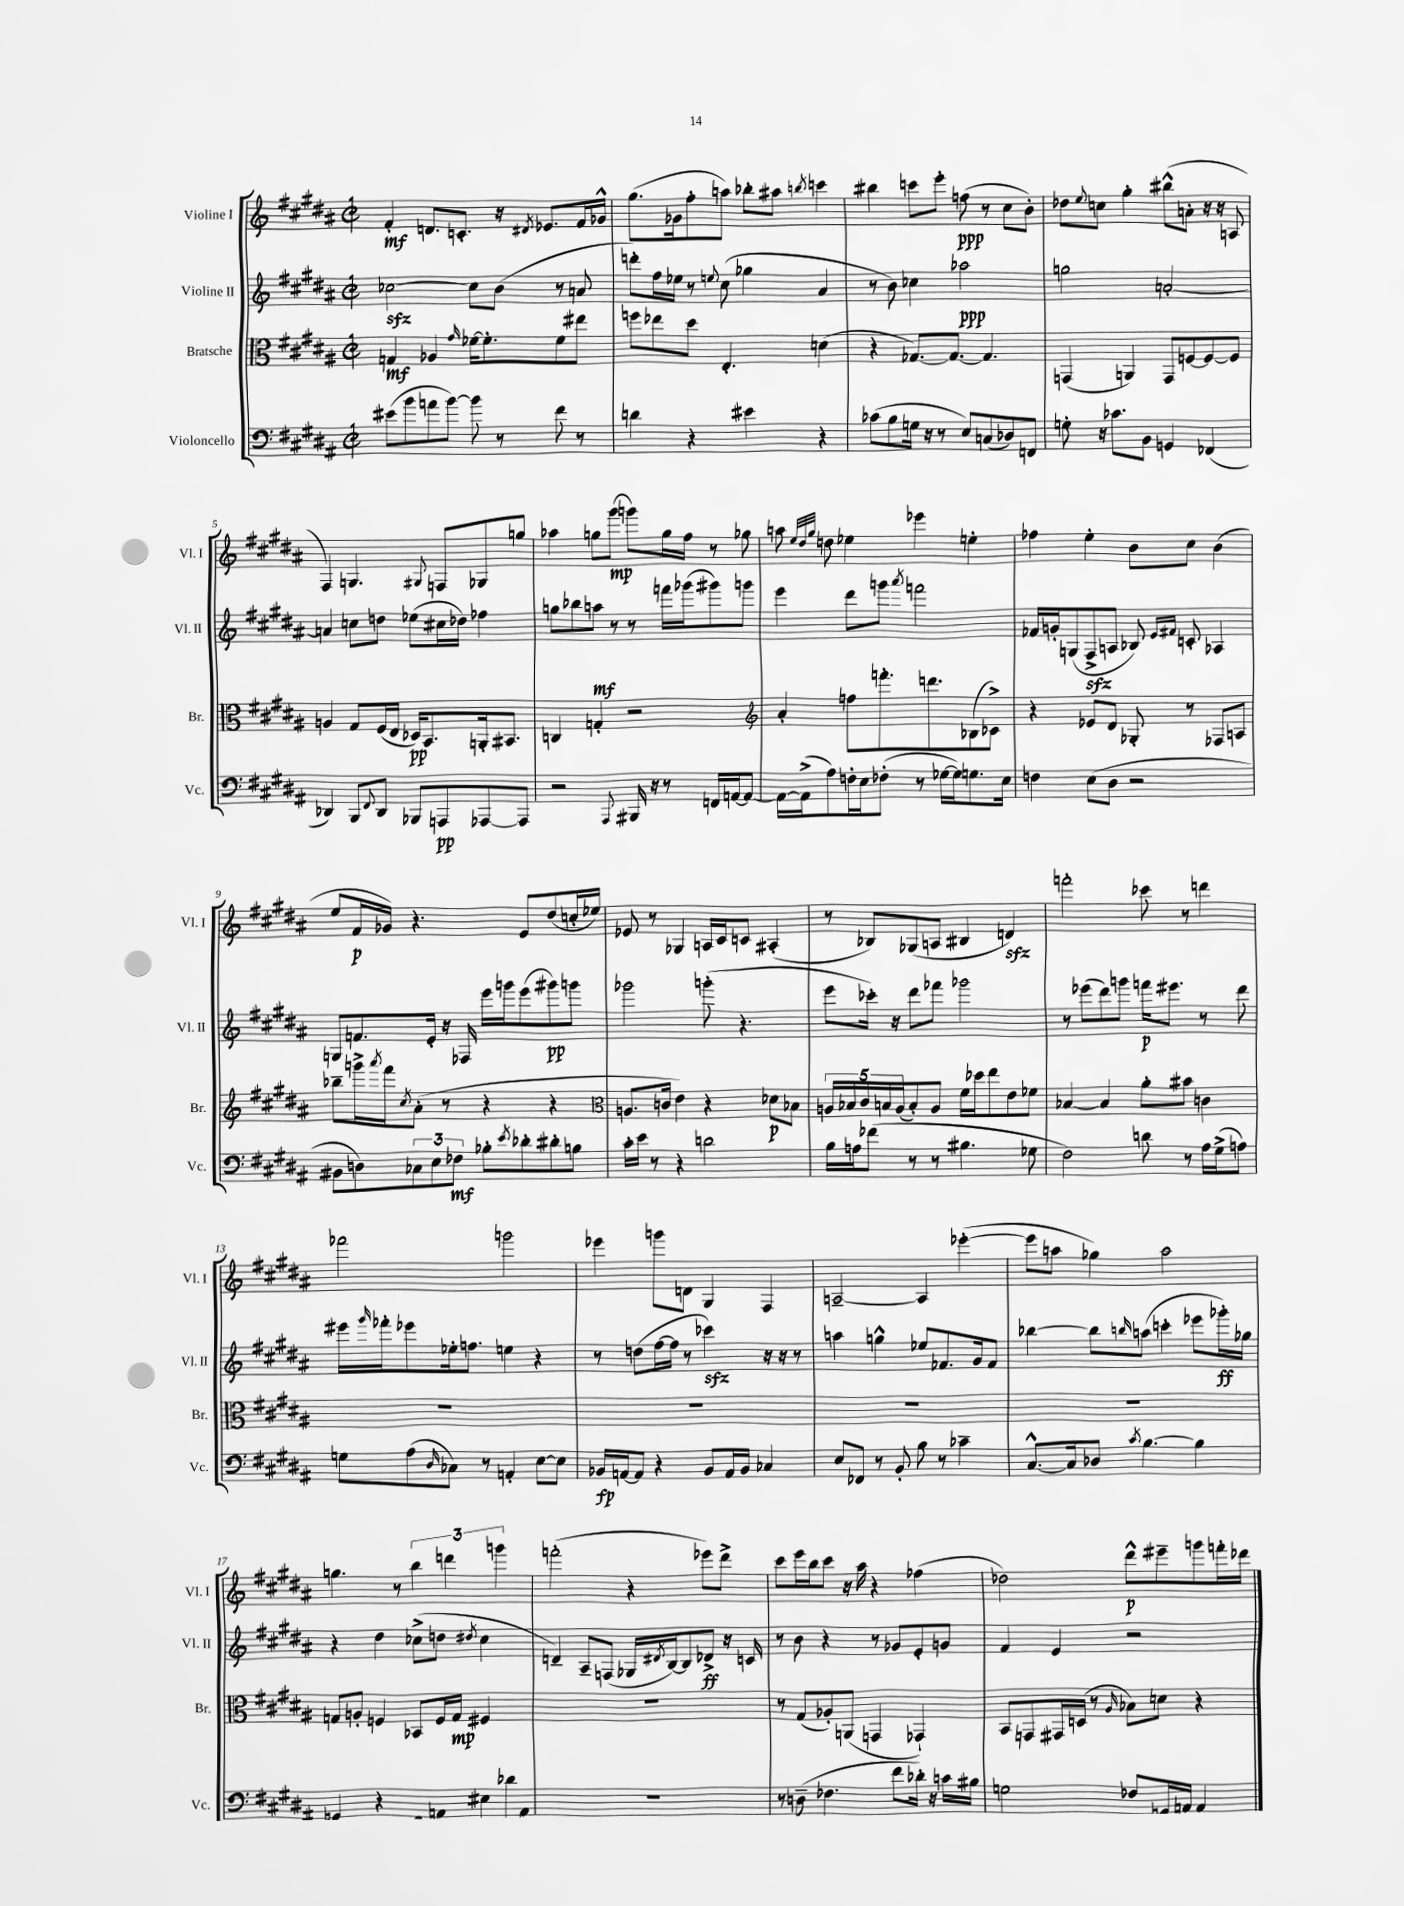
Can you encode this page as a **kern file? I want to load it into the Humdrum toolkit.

**kern	**kern	**kern	**kern
*staff4	*staff3	*staff2	*staff1
*clefF4	*clefC3	*clefG2	*clefG2
*k[f#c#g#d#a#]	*k[f#c#g#d#a#]	*k[f#c#g#d#a#]	*k[f#c#g#d#a#]
*M2/2	*M2/2	*M2/2	*M2/2
*met(c|)	*met(c|)	*met(c|)	*met(c|)
(8e#	4G	[2cc-	4f#'
8b	.	.	.
8a	4A-	.	8.d
[8b)	.	.	.
.	.	.	8.c'
.	16qqg#	.	.
8b]	[16f-	8cc-]	.
.	8.f-']	.	.
8r	.	(8b	16r
.	.	.	8qd#
.	.	.	8.e-
8f#	8f-	8r	.
8r	8ee#	8a	16f#
.	.	.	16g-^^
=	=	=	=
4d	8ff	8ddd')	(8.gg#
.	8ee-	16ff#	.
.	.	16ee-	16g-
4r	8dd#	8r	8ff#'
.	.	8qqee	.
.	4.E'	(8cc#	8aa)
4e#	.	4gg-	8bb-'
.	.	.	8aa#
.	.	.	8qbb
4r	(4d	4a#	4ccc
=	=	=	=
(8c-	4r	8r	4bb#
8B	.	8b)	.
16G	[8.G-)	4cc-	8ccc
16r	.	.	.
8r	.	.	8eee'
.	8.G-_	.	.
8E)	.	2aa-	(8ff
(8C	4.G-]	.	8r
8D-)	.	.	8cc#
8FF	.	.	8b')
=	=	=	=
8G'	(4GG	2gg	8dd-
.	.	.	8qqee
16r	.	.	8cc
8.c-	.	.	.
.	4AA)	.	4gg#'
8BB	.	.	.
4GG	8GG	[2a'	(8bb#^^
.	[8F	.	8a'
(4FF-	8F_	.	16r
.	.	.	16r
.	8F]	.	8A
=	=	=	=
4DD-)	4A	4a]	4F#)
8BBB	8G#	8cc	4.G
8qqFF#	.	.	.
8DD-	(16F#	8dd	.
.	16E	.	.
8BBB-	16D-)	(8ee-	.
.	8.BB	.	.
.	.	.	8qqG#
8AAA	.	16cc#	8F
.	.	16dd-)	.
[8AAA-	16AA'	4ff-	8G-
.	8.BB#	.	.
8AAA-]	.	.	8gg
=	=	=	=
2r	4C	8gg	4aa-
.	.	8bb-	.
.	4G'	8aa	8gg
.	.	8r	(8ggg#
8qqAAA#	.	.	.
16BBB#	2r	8r	8ggg)
16r	.	.	.
8r	.	16fff	16gg
.	.	(16ggg-	16ff#
16FF	.	8ggg#)	8r
[16AA	.	.	.
8AA_	.	8ggg	8gg-
=	=	=	=
*	*clefG2	*	*
16AA_	4a#'	4eee	8aa
(16AA^]	.	.	.
.	.	.	32qqee
.	.	.	32qqdd#
.	.	.	32qqgg#
8A#)	.	.	8dd
16F'	8ff	8ddd#	4ee-
16E	.	.	.
(8F-'	8.fff'	8ggg	.
.	.	8qaaa#	.
8r	.	2fff	4eee-
.	8.ddd	.	.
[16G-	.	.	.
16G-])	.	.	.
8.G	(8B-	.	4ee'
.	8c-^)	.	.
16E	.	.	.
=	=	=	=
4F	4r	16f-	4ff-
.	.	16g'	.
.	.	(8G	.
(8E	8e-	8F#^	4ee'
8D#	8d#	8A	.
2r	8G-'	8B-)	8b
.	.	16qqe	.
.	.	16qqf#	.
.	8r	8c'	8cc#
.	8F-	4A-	(4b
.	8A	.	.
=	=	=	=
8BB#	8bb-~	8G	8ee
8D)	16ggg^	8.f	16f#
.	8qaaa#	.	.
.	16fff#	.	16g-)
.	8qcc#	.	.
12C-	(8a#'	.	4.r
.	.	16e'	.
12E	.	.	.
.	8r	16r	.
12F-	.	.	.
.	.	16F-	.
8B-'	4r	16eee	.
.	.	16ggg	.
8qe	.	.	.
8d-'	.	(8eee	8e
8d#'	4r	8ggg#)	(8dd#
8B	.	8ggg	16cc'
.	.	.	16ee-)
=	=	=	=
*	*clefC3	*	*
16c#'	8.A	2ggg-	8e-
16e	.	.	.
8r	.	.	8r
.	16c	.	.
4r	4e)	.	4G-
2d	4r	(8ggg'	16A
.	.	.	16c#
.	.	4.r	8c
.	8d-	.	(4A#'
.	8B-	.	.
=	=	=	=
16B	20A	8eee	8r
.	20B-	.	.
16A	.	.	.
.	20c#	.	.
(8f-	.	16ccc-')	8B-)
.	20B	.	.
.	.	16r	.
.	(20A	.	.
8r	8B')	8ddd#	(8G-
8r	8A	8fff-	8A
4.B#	16f#	2ggg-	4B#
.	16dd-	.	.
.	8ee	.	.
.	8e	.	4d)
8G-	8f-	.	.
=	=	=	=
2F#)	[4B-	8r	2fff'
.	.	(8eee-	.
.	4B-]	8ddd#)	.
.	.	8ggg	.
8d	8a#'	16fff	8ccc-
.	.	8.eee#	.
8r	8b#	.	8r
16A#	4c	8r	4ddd
(16G#^	.	.	.
8A)	.	8ddd#	.
=	=	=	=
8G	1r	16eee#	2fff-
.	.	16qqggg#	.
.	.	16fff-'	.
(8A#	.	8eee-	.
16qqD#	.	.	.
8C-)	.	16ee-'	.
.	.	8.ff	.
8r	.	.	.
4AA'	.	4ee	2ggg
[8E	.	4r	.
8E]	.	.	.
=	=	=	=
16BB-	1r	8r	4eee-
[16AA	.	.	.
8AA]	.	(8dd	.
4r	.	[16ff#	8ggg
.	.	16ff#]	.
.	.	8r	8d
8BB-	.	4ccc-)	4G#
16AA	.	.	.
16BB-	.	.	.
4C-	.	16r	4F#
.	.	16r	.
.	.	8r	.
=	=	=	=
8E	1r	4aa	[2A~
8FF-	.	.	.
8r	.	4gg^^	.
8BB'	.	.	.
8B	.	8ee-	4A]
8r	.	8.f-	.
4c-~	.	.	([4eee-'
.	.	16g#	.
.	.	8f-	.
=	=	=	=
[8.C#^^	1r	[4bb-	8eee-]
.	.	.	8aa
16C#]	.	.	.
8D-	.	8bb-]	4gg-)
8qc#	.	16qqbb	.
[4.B	.	(8aa	.
.	.	4ccc'	2aa
4B]	.	8eee-	.
.	.	16ggg-')	.
.	.	16gg-	.
=	=	=	=
4GG	8G	4r	4.gg
.	8A'	.	.
4r	4F	4dd#	.
.	.	.	8r
8FF#	8BB-	(8cc-^	6bb
8AA	16F	8dd	.
.	.	.	6ddd
.	16G	.	.
.	.	8qdd#	.
8E#	4F#	4cc-	.
.	.	.	6ggg
16d-	.	.	.
16AA	.	.	.
=	=	=	=
1r	1r	4d~)	(2fff'
.	.	8A#~	.
.	.	(8F	.
.	.	16G-	4r
.	.	8qd#	.
.	.	[16B)	.
.	.	8B]	.
.	.	8d-^	8eee-)
.	.	16r	8ddd#^
.	.	16c	.
=	=	=	=
8r	8r	8r	8ccc#
(8D~	(8G#	8b	16eee
.	.	.	16bb
4.F-	8A-')	4r	8ccc#
.	(8AA	.	16r
.	.	.	16aa#
.	4GG	8r	4r
8f#	.	8g-	.
16d-')	4GG-`)	8e'	(4ff-
16r	.	.	.
16c	.	8g	.
16B#	.	.	.
=	=	=	=
2G	8BB	4f#	2dd-)
.	8GG	.	.
.	16GG#	4e	.
.	(16D	.	.
.	8r	.	.
.	16qqA#	.	.
8F-	8B-)	2r	8ddd#^^
(16GG'	8d	.	8eee#~
16AA	.	.	.
4AA)	4r	.	8ggg
.	.	.	16fff'
.	.	.	16ddd-
==	==	==	==
*-	*-	*-	*-
